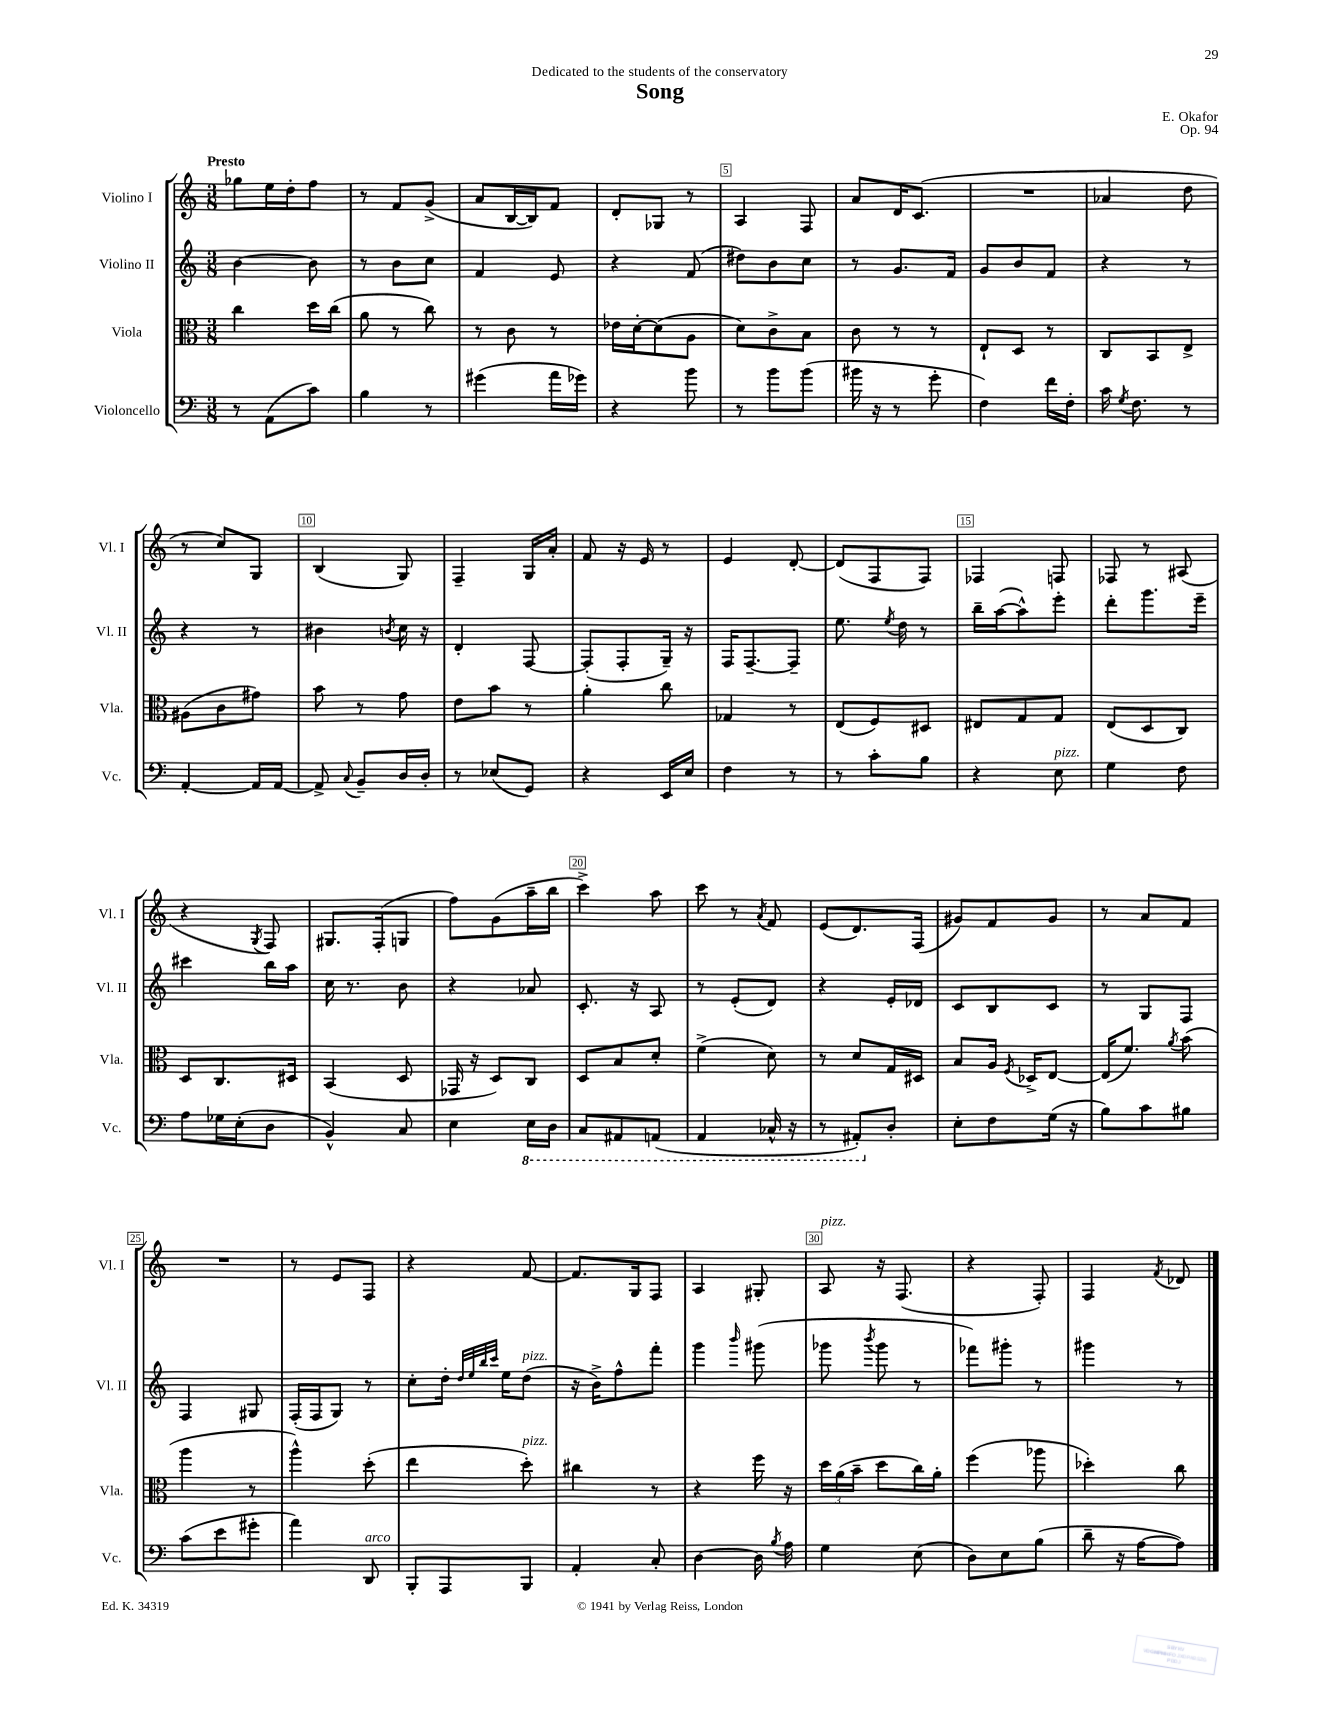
\header { title = "Song" composer = "E. Okafor" dedication = "Dedicated to the students of the conservatory" opus = "Op. 94" }
<<
\new StaffGroup <<
\new Staff = "s0" \with { instrumentName = "Violino I" shortInstrumentName = "Vl. I" } {
    \clef treble \key c \major \numericTimeSignature \time 3/8 \tempo "Presto"
    \autoBeamOff ges''8[ e''16 d''16-. f''8] |
    r8 f'8[ g'8]->( |
    a'8[ b16~ b16) f'8] |
    d'8[-. ges8] r8 |
    a4 f8 |
    a'8[ d'16 c'8.]( |
    R4. |
    aes'4 d''8 |
    r8 c''8[) g8] |
    b4( g8) |
    f4-- g16[ a'16]-. |
    f'8 r16 e'16 r8 |
    e'4 d'8~-. |
    d'8[( f8 f8]) |
    fes4 f8 |
    fes8 r8 ais8( |
    r4 \acciaccatura { g8 } f8) |
    gis8.[ f16-.( g8] |
    f''8[) g'8( a''16-- b''16] |
    c'''4->) a''8 |
    c'''8 r8 \acciaccatura { a'8 } f'8 |
    e'8[( d'8.) f16]( |
    gis'8[) f'8 gis'8] |
    r8 a'8[ f'8] |
    R4. |
    r8 e'8[ f8] |
    r4 f'8~ |
    f'8.[ g16 f8] |
    a4 gis8-. |
    a8^\markup { \italic "pizz." } r16 f8.( |
    r4 f8-.) |
    f4 \acciaccatura { f'8 } des'8 \bar "|." |
}
\new Staff = "s1" \with { instrumentName = "Violino II" shortInstrumentName = "Vl. II" } {
    \clef treble \key c \major \numericTimeSignature \time 3/8
    \autoBeamOff b'4~ b'8 |
    r8 b'8[ c''8] |
    f'4 e'8 |
    r4 f'8( |
    dis''8[) b'8 c''8] |
    r8 g'8.[ f'16] |
    g'8[ b'8 f'8] |
    r4 r8 |
    r4 r8 |
    bis'4 \acciaccatura { b'8 } c''16 r16 |
    d'4-. f8~ |
    f8[-.( f8-. g16]--) r16 |
    f16[ f8.~-- f8]-- |
    e''8. \acciaccatura { e''8 } d''16 r8 |
    b''16[-- a''16~( a''8-^) e'''8]-. |
    d'''8[-. g'''8. e'''16]-- |
    cis'''4 b''16[ a''16] |
    c''16 r8. b'8 |
    r4 aes'8 |
    c'8.-. r16 a8 |
    r8 e'8[-.( d'8]) |
    r4 e'16[-. des'16] |
    c'8[ b8 c'8] |
    r8 g8[ f8] |
    f4 gis8 |
    f16[-.( f16 g8]) r8 |
    c''8[-. d''16]-. \grace { d''32[ e''32 b''32 c'''32] } e''16[ d''8]^\markup { \italic "pizz." }( |
    r16 b'16[->) f''8-^ f'''8]-. |
    g'''4 \grace { b'''16 } gis'''8( |
    ges'''8 \acciaccatura { b'''8 } ges'''8 r8 |
    fes'''8[) gis'''8]-. r8 |
    gis'''4 r8 \bar "|." |
}
\new Staff = "s2" \with { instrumentName = "Viola" shortInstrumentName = "Vla." } {
    \clef alto \key c \major \numericTimeSignature \time 3/8
    \autoBeamOff c''4 d''16[ c''16]( |
    a'8 r8 c''8) |
    r8 c'8 r8 |
    ees'16[ d'16~-. d'8( a8] |
    d'8[) c'8-> b8] |
    c'8 r8 r8 |
    e8[-! d8] r8 |
    c8[ b,8 e8]-> |
    ais8[( c'8 gis'8]) |
    b'8 r8 g'8 |
    e'8[ b'8] r8 |
    a'4-. c''8 |
    ges4 r8 |
    e8[( f8) dis8] |
    eis8[ g8 g8] |
    e8[( d8 c8]) |
    d8[ c8. dis16] |
    b,4( d8 |
    ges,16 r16 d8[) c8] |
    d8[ b8 d'8]-. |
    f'4->( d'8) |
    r8 d'8[ g16 dis16] |
    b8[ a16] \acciaccatura { f8 } des16[-> e8]~ |
    e16[( f'8.]) \acciaccatura { a'8 } b'8( |
    a''4 r8 |
    a''4-^) d''8-.( |
    e''4 d''8-.^\markup { \italic "pizz." }) |
    cis''4 r8 |
    r4 f''16 r16 |
    \tuplet 3/2 { d''16[ a'16( b'16]-- } d''8[ c''16) a'16]-. |
    f''4( aes''8 |
    des''4-.) c''8 \bar "|." |
}
\new Staff = "s3" \with { instrumentName = "Violoncello" shortInstrumentName = "Vc." } {
    \clef bass \key c \major \numericTimeSignature \time 3/8
    \autoBeamOff r8 a,8[( c'8]) |
    b4 r8 |
    gis'4( a'16[ ges'16]) |
    r4 b'8 |
    r8 b'8[ b'8]( |
    bis'16 r16 r8 g'8-. |
    f4) f'16[ f16]-. |
    c'16 \acciaccatura { g8 } f8. r8 |
    a,4~-. a,16[ a,16]~ |
    a,8-> \appoggiatura { c8 } b,8[-- d16 d16]-. |
    r8 ees8[( g,8]) |
    r4 e,16[ e16] |
    f4 r8 |
    r8 c'8[-. b8] |
    r4 e8^\markup { \italic "pizz." } |
    g4 f8 |
    a8[ ges16 e16-.( d8] |
    b,4-^) c8 |
    e4 \ottava #-1 e,16[ d,16] |
    c,8[ ais,,8 a,,8]( |
    a,,4 ces,16-^ r16 |
    r8 ais,,8[-.) \ottava #0 d8]-. |
    e8[-. f8 g16]( r16 |
    b8[) c'8 bis8] |
    c'8[( e'8 gis'8]-. |
    a'4) d,8^\markup { \italic "arco" } |
    b,,8[-. a,,8 b,,8] |
    a,4-. c8-. |
    d4~ d16 \acciaccatura { b8 } a16 |
    g4 e8( |
    d8[) e8 b8]( |
    d'8-- r16 a16[~ a8]) \bar "|." |
}
>>
>>
\layout { \context { \Score \override BarNumber.break-visibility = ##(#f #t #t) barNumberVisibility = #(every-nth-bar-number-visible 5) \override BarNumber.stencil = #(make-stencil-boxer 0.1 0.3 ly:text-interface::print) } }
